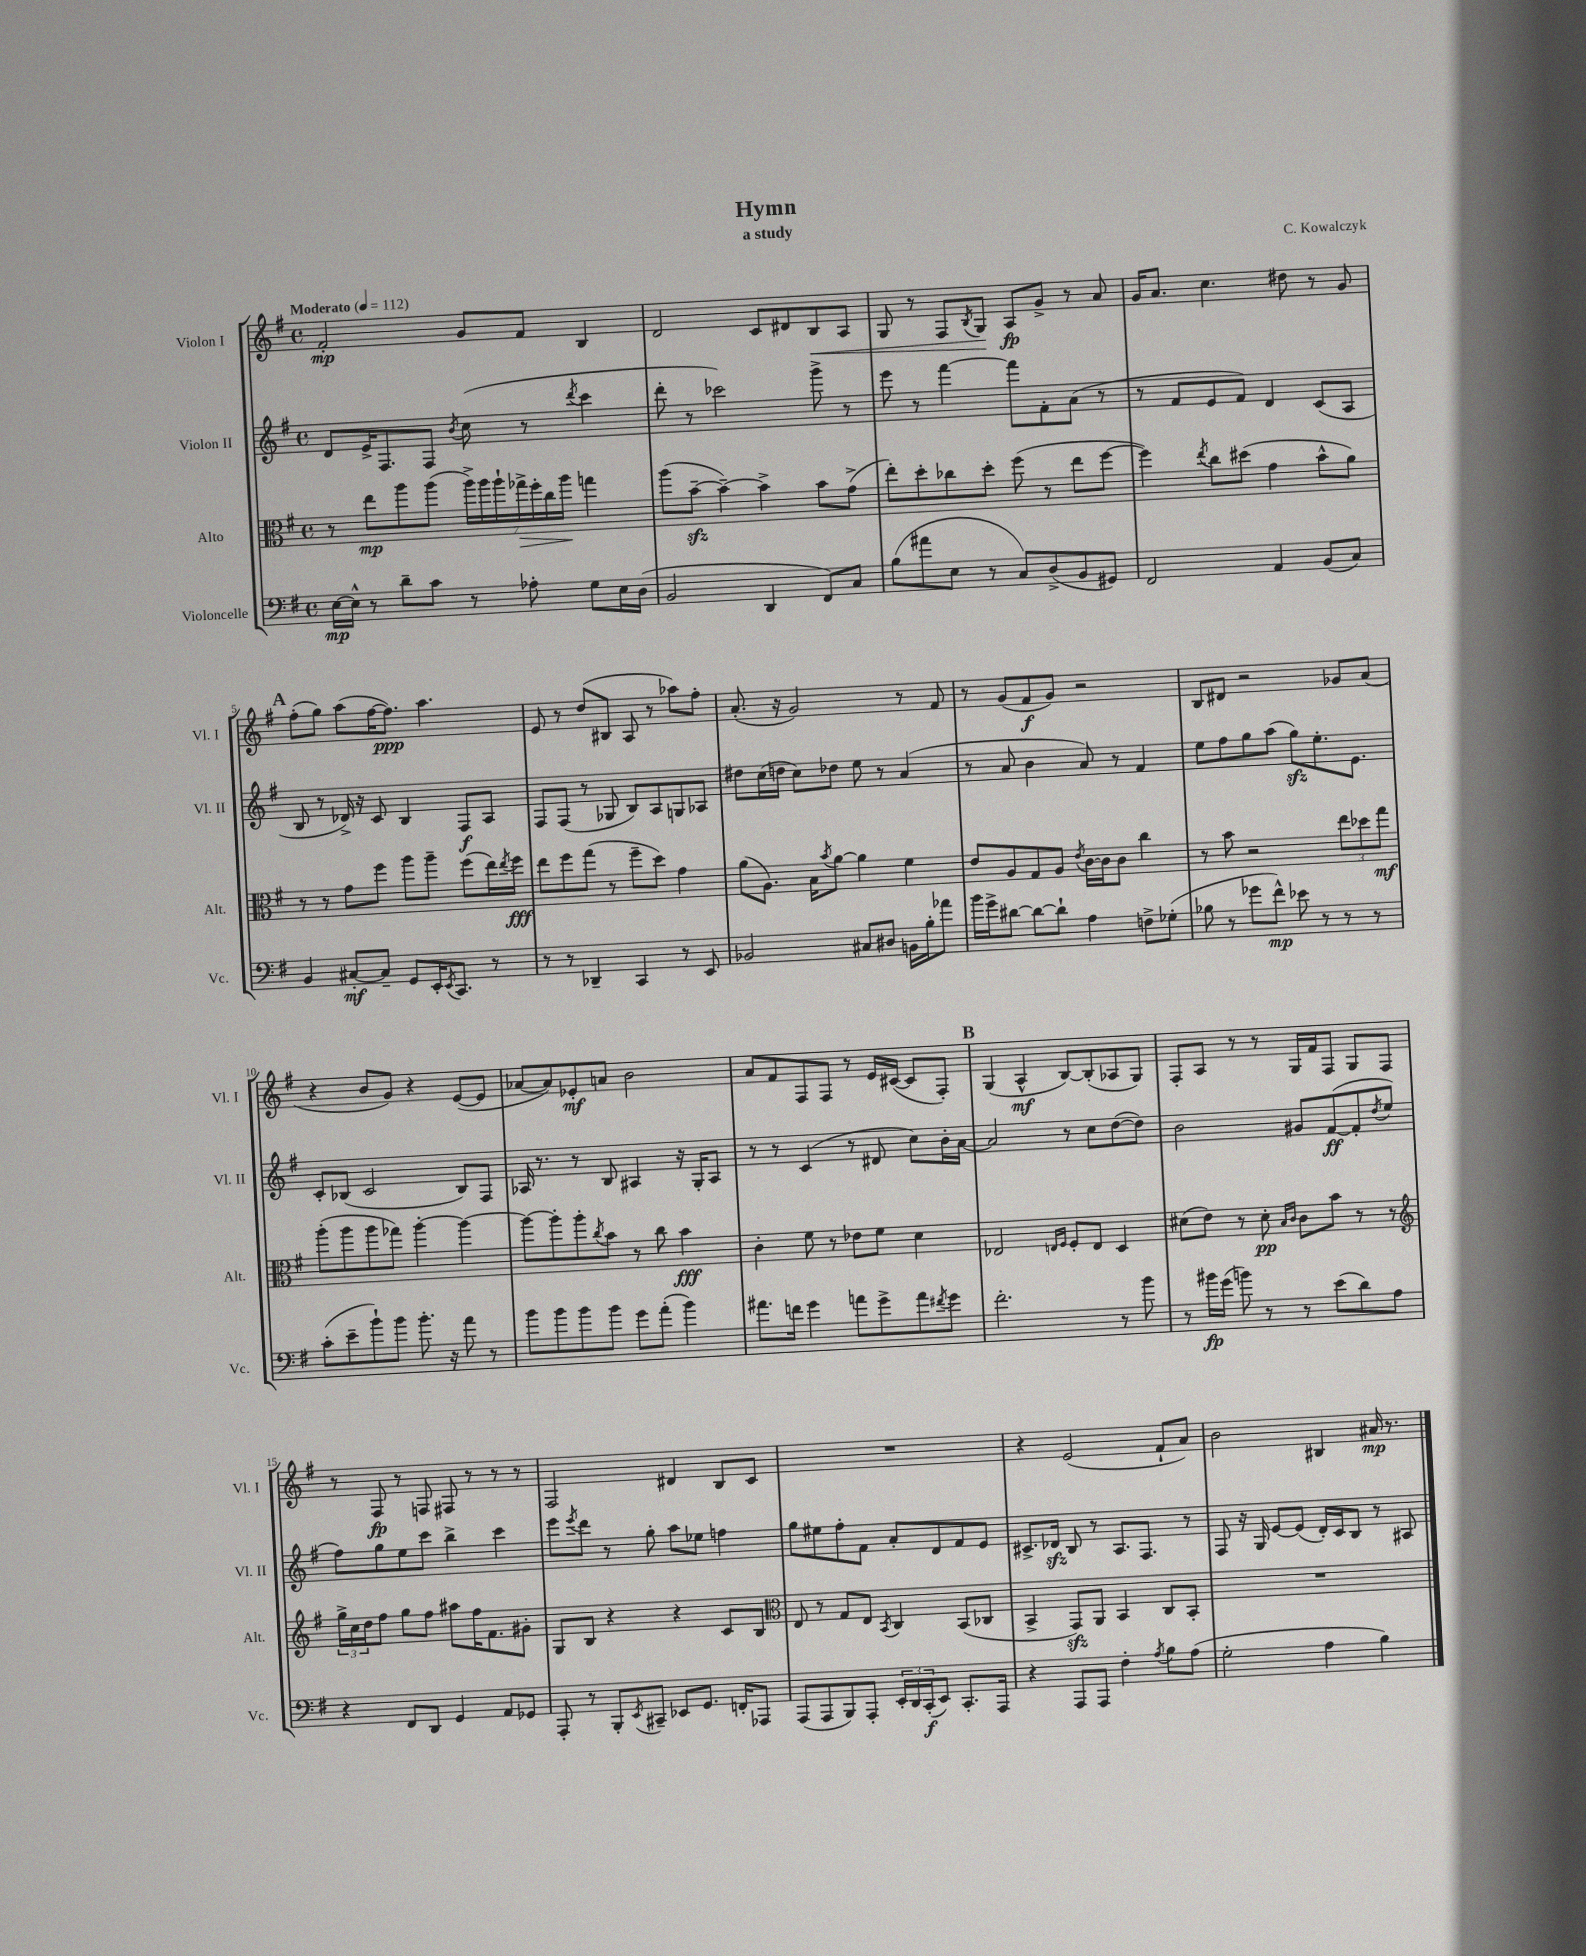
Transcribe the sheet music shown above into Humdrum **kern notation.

**kern	**kern	**kern	**kern
*staff4	*staff3	*staff2	*staff1
*clefF4	*clefC3	*clefG2	*clefG2
*k[f#]	*k[f#]	*k[f#]	*k[f#]
*M4/4	*M4/4	*M4/4	*M4/4
*met(c)	*met(c)	*met(c)	*met(c)
*MM112	*MM112	*MM112	*MM112
[16E	8r	8d	2f#'
16E^^]	.	.	.
8r	8ee	16e^	.
.	.	8.F#	.
8d~	8aa	.	.
8c	(8aa	8F#	.
.	.	8qb	.
8r	28aa^)	(8cc	8g
.	28aa	.	.
.	28aa`	.	.
.	28gg-^	.	.
8A-'	.	8r	8f#
.	28ff#'	.	.
.	28cc	.	.
.	28aa	.	.
.	.	8qddd	.
8G	4gg	4ccc	4B
16E	.	.	.
(16D	.	.	.
=	=	=	=
2BB	(8aa	8ddd'	2d
.	[8b~	8r	.
.	4b~_)	2ccc-)	.
4DD	4b^]	.	8c
.	.	.	8d#
8FF#)	8b	8ggg^	8B
8C	(8g^	8r	8A
=	=	=	=
(8B	8ee')	8eee	8G
8a#	8dd'	8r	8r
8E	8cc-	[4fff#	8F#
.	.	.	8qB
8r	8dd'	.	8G
8C)	(8ff#	8fff#]	8A
(8D^	8r	8f#'	8g^
8BB	8ee	(8a	8r
8GG#)	[8ff#	8r	8a
=	=	=	=
2FF#	4ff#])	8r	16g
.	.	.	8.a
.	.	8f#	.
.	8qee	.	.
.	8cc	8e	4.cc
.	(8dd#	8f#)	.
4AA	4g	4d	.
.	.	.	8dd#
(8BB	8b^^	(8c	8r
8C)	8a)	8A	8g
=	=	=	=
4BB	8r	8B	(8ff#'
.	8r	8r	8gg)
[8C#'	8g	16d-^)	(8aa
.	.	16r	.
8C#~]	8ff#	8c	[16ff#
.	.	.	8.ff#])
8GG	8aa	4B	.
16EE'	8aa~	.	4.aa
8qEE	.	.	.
8.CC	.	.	.
.	(8ff#	8F#	.
8r	16ee)	8A	.
.	8qee	.	.
.	16ff#	.	.
=	=	=	=
8r	8ee	8F#	8e
8r	8ff#	(8F#	8r
4DD-~	(8gg	8r	(8dd
.	8r	8G-	8B#
4CC	8ff#~	8B)	8A
.	8dd)	8A	8r
8r	4g	8G	8aa-)
8EE	.	8A-	8ff#'
=	=	=	=
2BB-	(8a	8dd#	(8.a'
.	8.A)	(16cc	.
.	.	16dd	16r
.	.	8cc)	2g)
.	16B	.	.
.	8qb	.	.
.	[8a	8dd-	.
8C#	4a]	8ee	.
8D#	.	8r	.
16BB	4f#	(4a	8r
16B'	.	.	.
8a-	.	.	8f#
=	=	=	=
16b	8e	8r	8r
16g^	.	.	.
[8d#	8A	8a	(8g
8d#_	8G	4b	8f#
8d#`]	8A	.	8g)
.	8qe	.	.
4A	[16c	8a)	2r
.	16c]	.	.
.	8c	8r	.
8F^	4cc	4f#	.
(8G-'	.	.	.
=	=	=	=
8B-	8r	8ee	8B
8r	8b	8ff#	8d#
8g-	2r	8gg	2r
8f#^^)	.	(8aa	.
8e-	.	8gg)	.
8r	.	8.ee'	.
8r	12ee	.	8g-
.	.	8.e	.
.	12dd-	.	.
8r	.	.	(8a
.	12gg	.	.
=	=	=	=
(8c'	(8aa'	8c'	4r
8e~	8aa	(8B-	.
8b`)	8aa	2c	8b
8b	8gg-)	.	8g)
8.b'	[4aa'	.	4r
16r	.	.	.
8a	4aa_	8B-)	([8e
8r	.	8F#	8e]
=	=	=	=
8b	8aa_	16A-	[8a-
.	.	8.r	.
8b	8aa']	.	8a-])
8b	8aa'	8r	8e-'
.	8qcc	.	.
8b	8b	8B	8a
8g	8r	4A#	2b
(8a'	8cc	.	.
4b)	4b	16r	.
.	.	16G'	.
.	.	8A#	.
=	=	=	=
8.a#	4c'	8r	8a
.	.	8r	8f#
16f	.	.	.
4g	8f#	(4c	8F#
.	8r	.	8F#
8a	8e-	8r	8r
8g^	8f#	8d#	16e
.	.	.	([16c#
8a	4d	8cc)	8c#]
8qf#	.	.	.
8g	.	16b'	8F#')
.	.	[16a	.
=	=	=	=
2.f#'	2E-	2a]	(4G
.	.	.	4A^^
.	16qqE	.	.
.	16qqF#	.	.
.	8F#'	8r	[8B)
.	8E	8cc	(8B']
8r	4D	([8dd	8A-
8b	.	8dd])	8G)
=	=	=	=
8r	(8d#	2b	8F#'
16b#	8e)	.	8A
(16g	.	.	.
8b)	8r	.	8r
8r	8d#'	.	8r
.	16qqB	.	.
.	16qqc	.	.
8r	8c	8g#	16G
.	.	.	16f#
(8e	8b	([8f#	8F#
8d)	8r	8f#']	8G
.	.	8qdd	.
8A	8r	8ee	8F#
=	=	=	=
*	*clefG2	*	*
4r	24gg^	8ff#)	8r
.	24cc	.	.
.	24dd	.	.
.	8ff#	8gg	8F#
8FF#	8gg	8ee	8r
8DD	8ff#	8ccc	8F
4GG	8aa#	4bb^	8F#
.	16ff#	.	8r
.	8.f#	.	.
8AA	.	4ccc	8r
8GG-	8g#'	.	8r
=	=	=	=
8AAA'	8G	8eee	2F#
.	.	8qeee	.
8r	8B	8ddd	.
8BBB'	4r	8r	.
8qEE	.	.	.
8CC#~	.	8gg'	.
8EE-	4r	8aa	4d#
8.GG	.	8ee-	.
.	8c	4ff	8B
16FF'	.	.	.
8AAA-	8B	.	8c
=	=	=	=
*	*clefC3	*	*
(8AAA	8E	8gg	1r
8AAA	8r	8ee#	.
8BBB)	8G	8ff#'	.
8AAA'	8E	8f#	.
.	8qBB	.	.
24EE'	4C	8a'	.
24DD	.	.	.
(24CC'	.	.	.
8EE)	.	8d	.
8.CC'	(8BB	8f#	.
.	8C-	8e	.
16AAA	.	.	.
=	=	=	=
4r	4BB^	8.c#^	4r
.	.	16d-	.
8AAA	8GG)	8B	(2e
8AAA	8AA	8r	.
4F#'	4BB	8.A	.
.	.	8.F#	.
8qA	.	.	.
8B	8C	.	8f#`
(8A	8BB'	8r	8a)
=	=	=	=
2G'	1r	8F#	2b
.	.	16r	.
.	.	16G	.
.	.	[8e	.
.	.	(8e]	.
4A	.	16d')	4B#
.	.	16c	.
.	.	8B	.
4B)	.	8r	16a#
.	.	.	8.r
.	.	8A#	.
==	==	==	==
*-	*-	*-	*-
